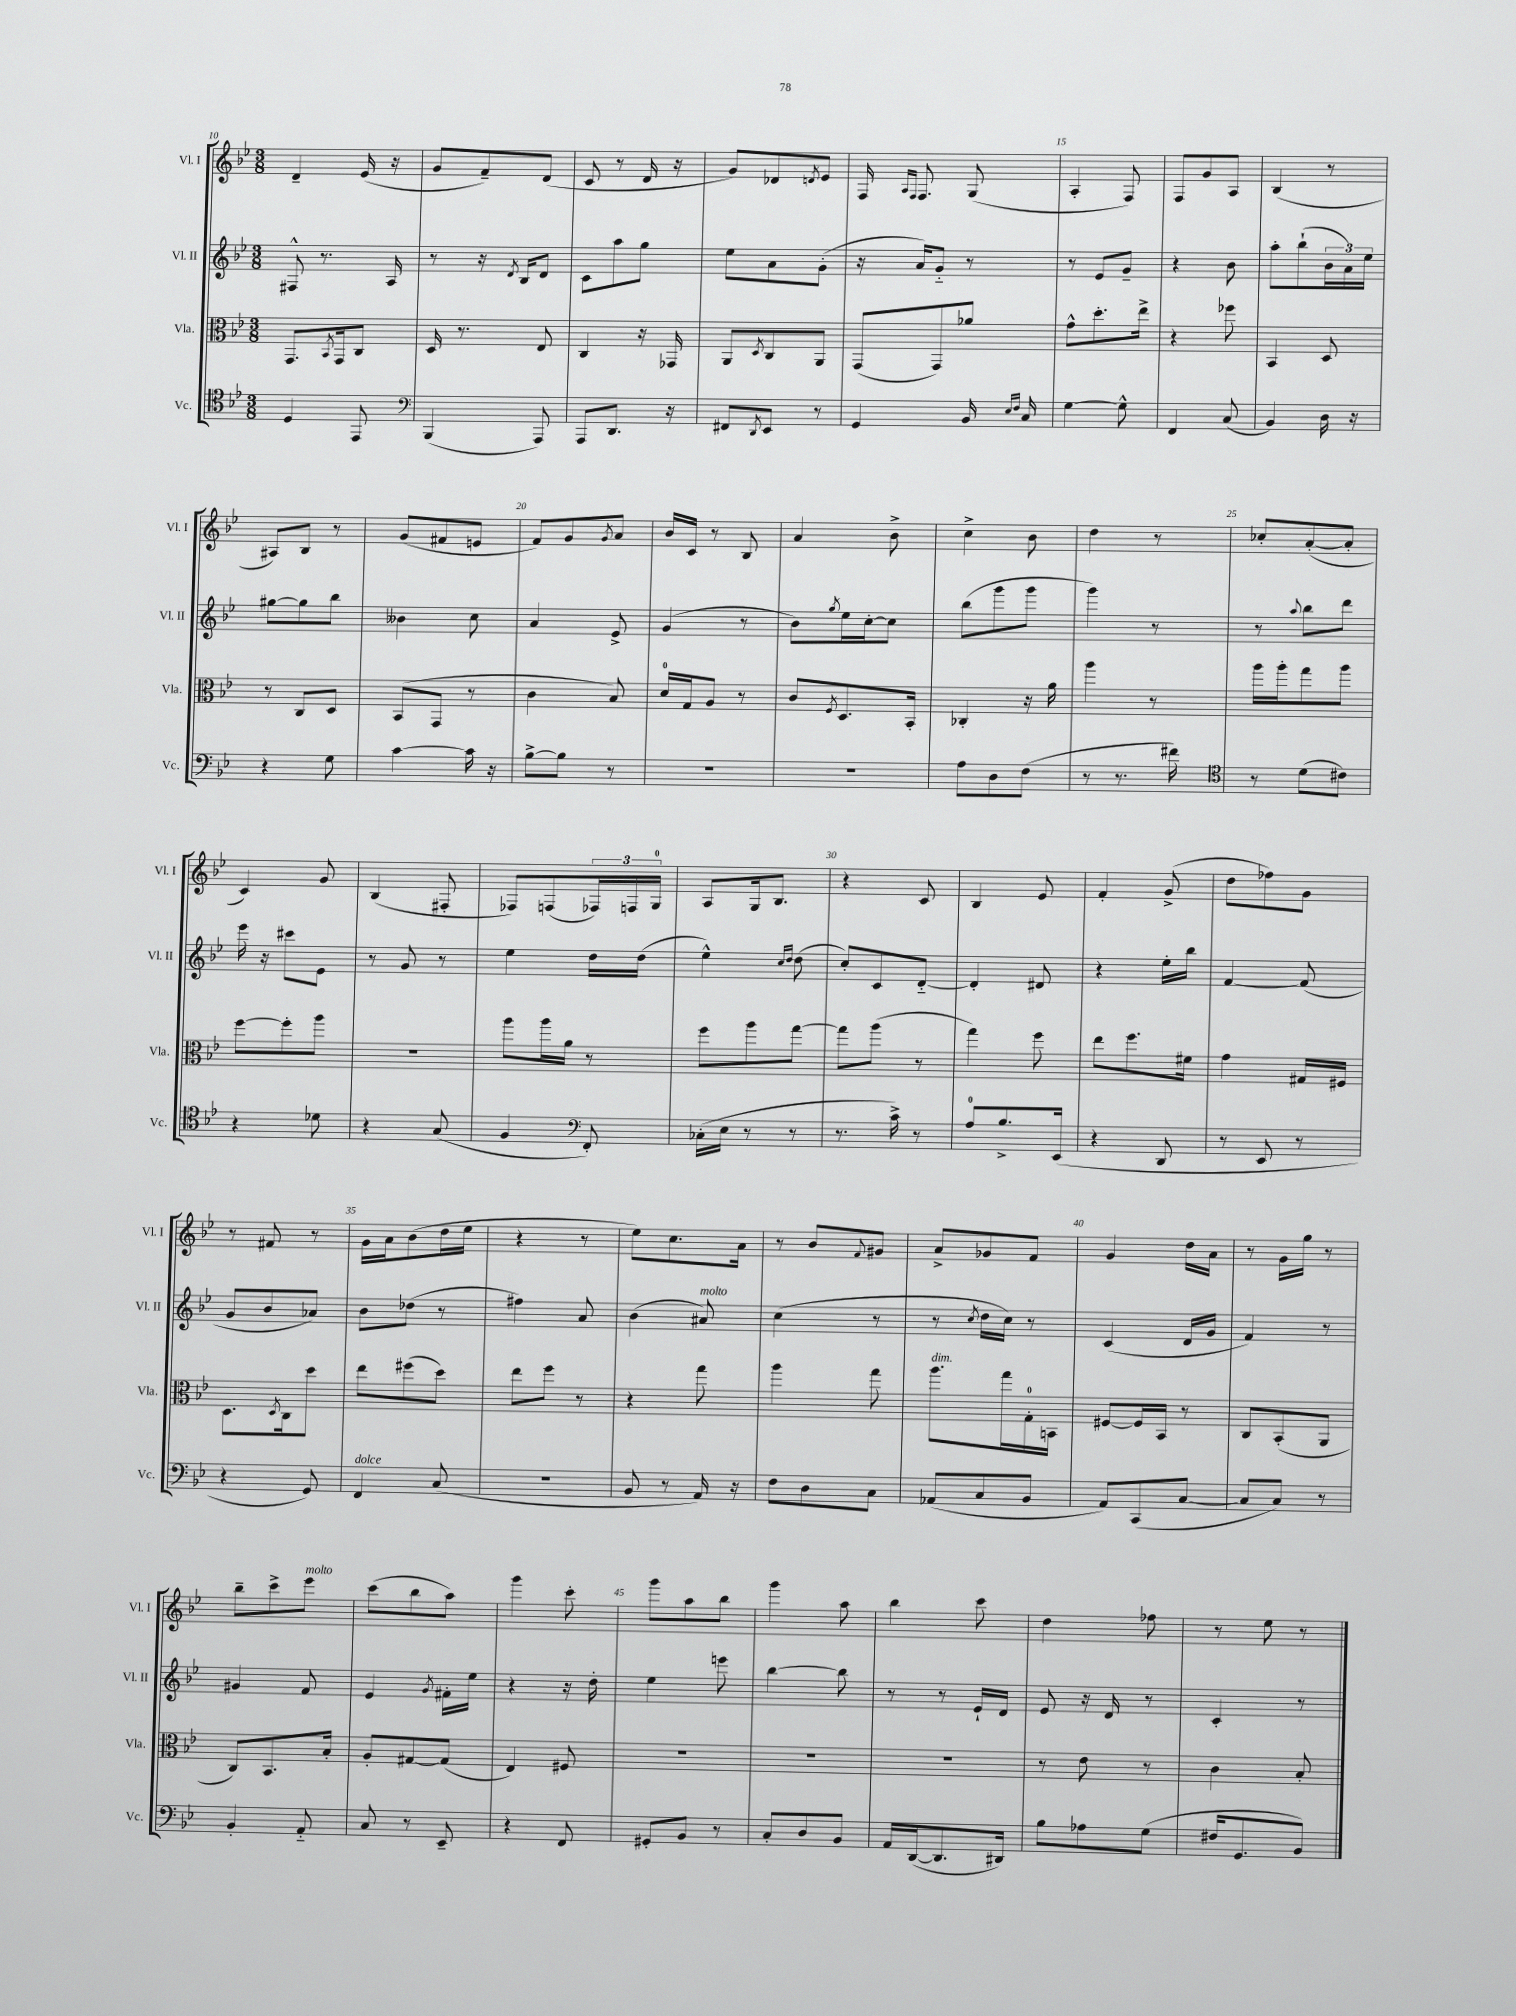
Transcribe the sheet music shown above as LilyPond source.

<<
\new StaffGroup <<
\new Staff = "s0" \with { instrumentName = "Vl. I" shortInstrumentName = "Vl. I" } {
    \clef treble \key bes \major \numericTimeSignature \time 3/8
    d'4-- ees'16( r16 |
    g'8 f'8--) d'8( |
    c'8 r8 d'16 r16 |
    g'8) des'8 \acciaccatura { d'8 } ees'8 |
    f16 \grace { a16 f16 } f8. g8( |
    a4-. f8) |
    f8 g'8 a8 |
    bes4( r8 |
    ais8) bes8 r8 |
    g'8( fis'8 e'8 |
    f'8) g'8 \acciaccatura { g'8 } a'8 |
    bes'16 c'16 r8 bes8 |
    a'4 bes'8-> |
    c''4-> bes'8 |
    d''4 r8 |
    ces''8-. a'8~-.( a'8-. |
    c'4) g'8 |
    bes4( fis8-. |
    fes8) f8( \tuplet 3/2 { fes16) f16 g16-0 } |
    a8 g16 bes8. |
    r4 c'8 |
    bes4 ees'8 |
    f'4-. g'8->( |
    d''8 fes''8) g'8 |
    r8 fis'8 r8 |
    g'16 a'16 bes'8( d''16 ees''16 |
    r4 r8 |
    ees''8) c''8. a'16 |
    r8 bes'8 \appoggiatura { f'8 } gis'8 |
    a'8-> ges'8 f'8 |
    g'4 d''16 a'16 |
    r8 g'16 g''16 r8 |
    bes''8-- c'''8-> ees'''8^\markup { \italic "molto" } |
    c'''8( bes''8 a''8) |
    g'''4 c'''8-. |
    g'''8 a''8 bes''8 |
    g'''4 a''8 |
    bes''4 c'''8 |
    d''4 fes''8 |
    r8 ees''8 r8 \bar "|." |
}
\new Staff = "s1" \with { instrumentName = "Vl. II" shortInstrumentName = "Vl. II" } {
    \clef treble \key bes \major \numericTimeSignature \time 3/8
    fis8-^ r8. a16 |
    r8 r16 \acciaccatura { d'8 } bes16 d'8 |
    c'8 a''8 g''8 |
    ees''8 a'8 g'8-.( |
    r16 a'16) g'8-_ r8 |
    r8 ees'8 g'8-- |
    r4 bes'8 |
    a''8-. bes''8-!( \tuplet 3/2 { bes'16 a'16) ees''16 } |
    gis''8~ gis''8 bes''8 |
    beses'4 c''8 |
    a'4 ees'8-> |
    g'4( r8 |
    bes'8) \acciaccatura { g''8 } ees''16 c''16~-. c''8 |
    bes''8( g'''8 g'''8 |
    g'''4) r8 |
    r8 \appoggiatura { a''8 } bes''8 d'''8 |
    ees'''16 r16 cis'''8 ees'8 |
    r8 g'8 r8 |
    ees''4 d''16 d''16( |
    ees''4-^) \grace { c''16 d''16 } d''8( |
    c''8-.) c'8 d'8~-_ |
    d'4-. dis'8 |
    r4 ees''16-. bes''16 |
    f'4~ f'8( |
    g'8 bes'8 aes'8) |
    bes'8 des''8( r8 |
    fis''4) a'8 |
    bes'4( ais'8^\markup { \italic "molto" }) |
    c''4( r8 |
    r8 \acciaccatura { c''8 } d''16 c''16) r8 |
    c'4( d'16 g'16 |
    f'4) r8 |
    gis'4 f'8 |
    ees'4 \acciaccatura { g'8 } fis'16-. ees''16 |
    r4 r16 d''16-. |
    ees''4 e'''8 |
    bes''4~ bes''8 |
    r8 r8 ees'16-! d'16 |
    ees'8 r16 d'16 r8 |
    c'4-. r8 \bar "|." |
}
\new Staff = "s2" \with { instrumentName = "Vla." shortInstrumentName = "Vla." } {
    \clef alto \key bes \major \numericTimeSignature \time 3/8
    g,8. \acciaccatura { bes,8 } g,16 c8 |
    d16 r8. ees8 |
    c4 r16 ges,16 |
    a,8 \acciaccatura { d8 } c8 a,8 |
    g,8( g,8) aes'8 |
    g'8-^ d''8.-. ees''16-> |
    r4 fes''8 |
    bes,4 d8 |
    r8 c8 d8 |
    bes,8( g,8 r8 |
    c'4 bes8) |
    d'16-0 g16 a8 r8 |
    c'8 \acciaccatura { f8 } d8. bes,16-. |
    ces4-. r16 a'16 |
    a''4 r8 |
    a''16 a''16-. g''8 a''8 |
    f''8~ f''8-. a''8 |
    r4. |
    a''8 a''16 a'16 r8 |
    f''8 a''8 g''8~ |
    g''8 a''8( r8 |
    g''4) f''8 |
    ees''8 f''8. fis'16 |
    g'4 gis16 fis16 |
    d8. \acciaccatura { d8 } c16 d''8 |
    ees''8 fis''8( d''8) |
    ees''8 f''8 r8 |
    r4 g''8 |
    a''4 g''8 |
    a''8.^\markup { \italic "dim." } g''16 g16-0-. b,16 |
    fis8~ fis16 bes,16 r8 |
    c8 bes,8-.( a,8 |
    c8) bes,8. bes16-. |
    a8-. gis8~ gis8( |
    ees4) fis8 |
    R4. |
    R4. |
    R4. |
    r8 ees'8 r8 |
    c'4 bes8-. \bar "|." |
}
\new Staff = "s3" \with { instrumentName = "Vc." shortInstrumentName = "Vc." } {
    \clef tenor \key bes \major \numericTimeSignature \time 3/8
    d4 ees,8 |
    \clef bass bes,,4( a,,8) |
    a,,8 d,8. r16 |
    fis,8 \acciaccatura { d,8 } ees,8 r8 |
    g,4 bes,16 \grace { ees16 f16 } c16 |
    g4~ g8-^ |
    f,4 c8( |
    bes,4) d16 r16 |
    r4 g8 |
    c'4~ c'16 r16 |
    bes8~-> bes8 r8 |
    R4. |
    R4. |
    a8 d8 f8( |
    r8 r8. fis'16) |
    \clef tenor r8 d'8( cis'8) |
    r4 des'8 |
    r4 g8( |
    f4 \clef bass f,8-.) |
    ces16-.( ees16 r8 r8 |
    r8. c'16->) r8 |
    a8-0 bes8.-> ees,16( |
    r4 d,8 |
    r8 ees,8 r8 |
    r4 g,8) |
    f,4^\markup { \italic "dolce" } c8( |
    R4. |
    bes,8 r8 a,16) r16 |
    f8 d8 c8 |
    aes,8( c8 bes,8 |
    a,8) c,8( c8~ |
    c8 c8) r8 |
    bes,4-. a,8-_ |
    c8 r8 ees,8-- |
    r4 f,8 |
    gis,8-. bes,8 r8 |
    c8-. d8 bes,8 |
    a,16 d,16~( d,8. dis,16) |
    bes8 aes8 g8( |
    fis16 g,8. bes,8) \bar "|." |
}
>>
>>
\layout { \context { \Score currentBarNumber = #10 \override BarNumber.break-visibility = ##(#f #t #t) barNumberVisibility = #(every-nth-bar-number-visible 5) } }
